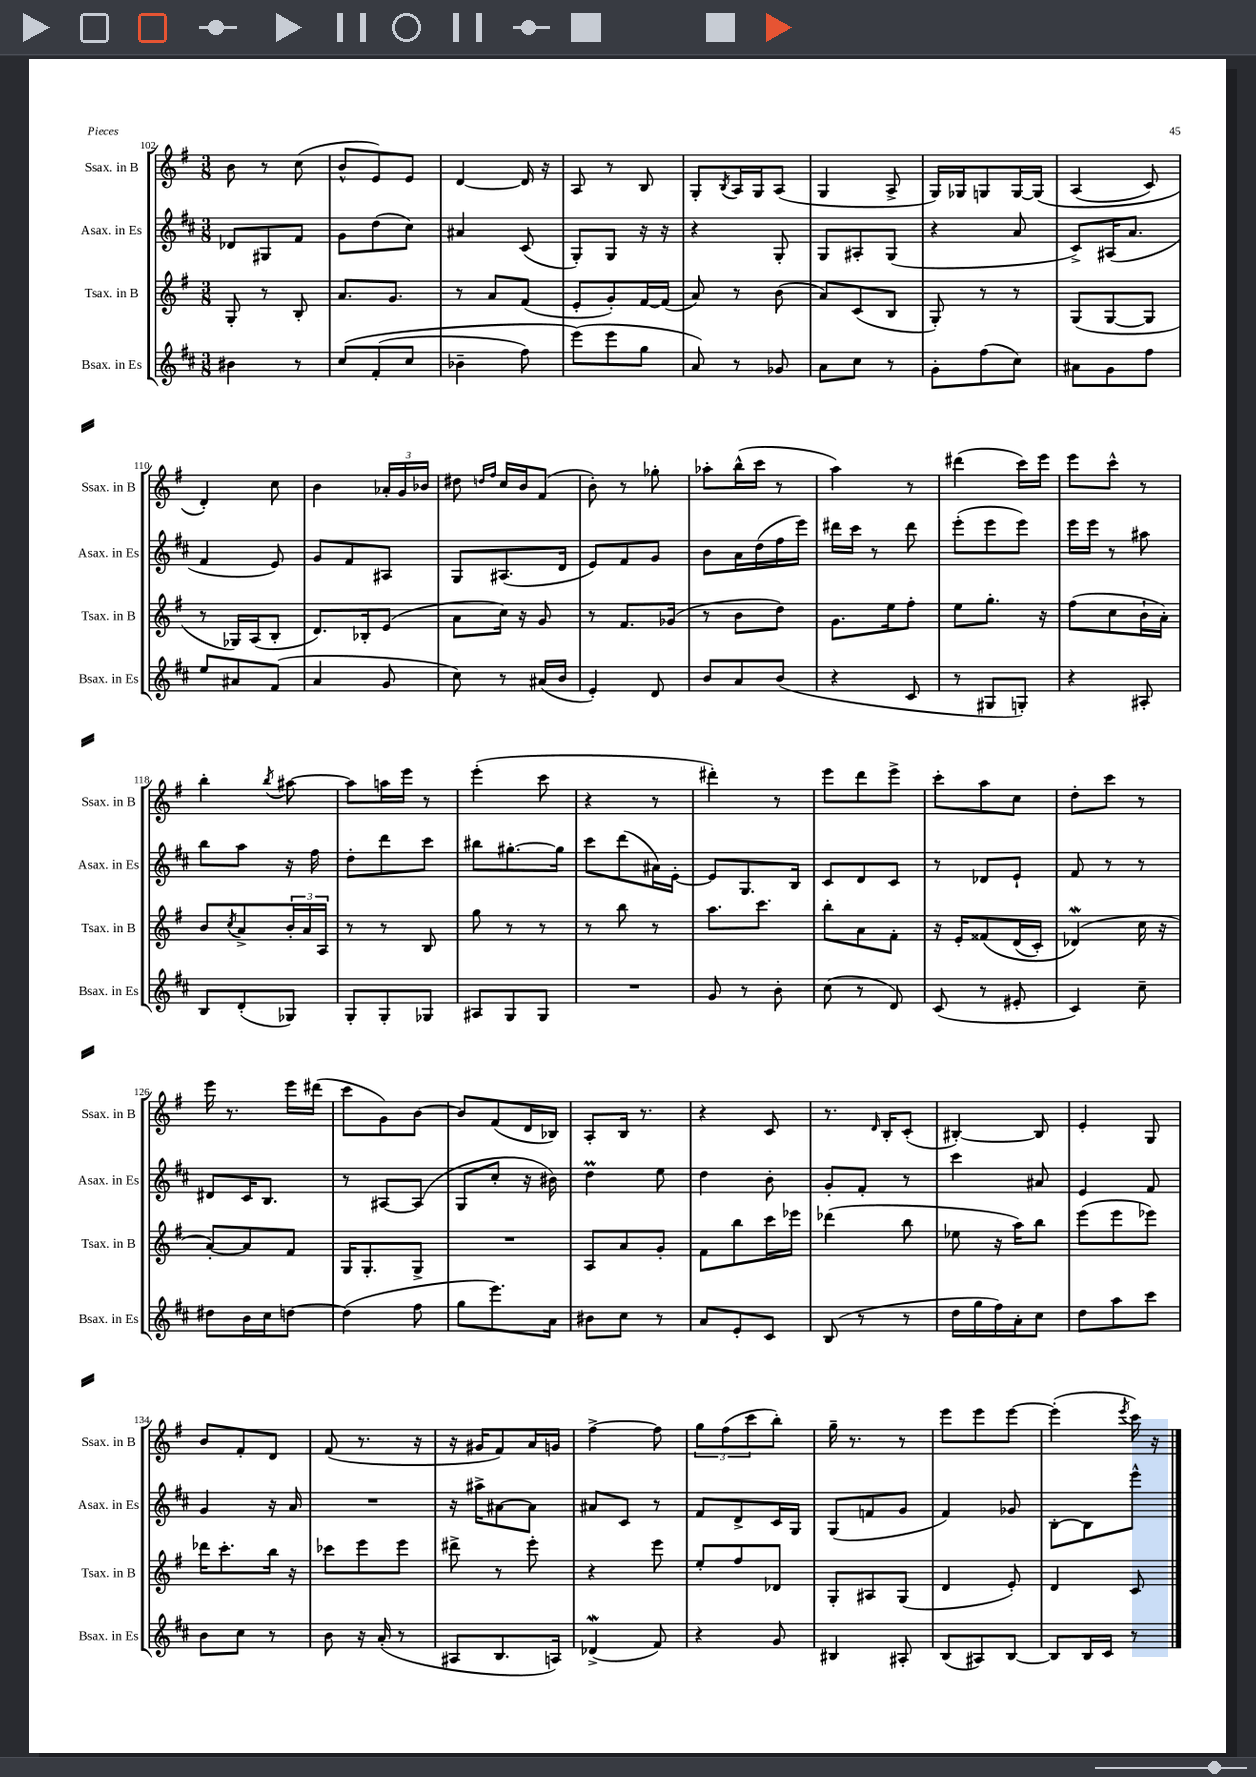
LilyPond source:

<<
\new StaffGroup <<
\new Staff = "s0" \with { instrumentName = "Ssax. in B" shortInstrumentName = "Ssax. in B" } {
    \clef treble \key g \major \numericTimeSignature \time 3/8
    b'8 r8 c''8( |
    b'8-^ e'8) e'8 |
    d'4~ d'16 r16 |
    a8 r8 b8 |
    g8-. \acciaccatura { b8 } a16 g16 a8( |
    g4 a8-> |
    g16) ges16 g8 g16~ g16\( |
    a4( c'8) |
    d'4-.\) c''8 |
    b'4 \tuplet 3/2 { aes'16-. g'16 bes'16 } |
    dis''8 \grace { d''16 fis''16 } c''16 b'16 fis'8( |
    b'8-.) r8 ges''8-. |
    aes''8-. b''16-^( c'''16 r8 |
    a''4) r8 |
    dis'''4( c'''16) e'''16 |
    e'''8 c'''8-^ r8 |
    b''4-. \acciaccatura { b''8 } ais''8~ |
    ais''8 a''16 e'''16 r8 |
    e'''4-.( c'''8 |
    r4 r8 |
    dis'''4-.) r8 |
    e'''8 d'''8 e'''8-> |
    c'''8-. a''8 c''8 |
    d''8-. c'''8 r8 |
    e'''16 r8. e'''16 dis'''16( |
    c'''8 g'8) b'8~ |
    b'8 fis'8( d'16 bes16) |
    a8-. b16 r8. |
    r4 c'8 |
    r8. \grace { d'16 } b16-. c'8-.( |
    bis4~-.) bis8 |
    e'4-. g8 |
    b'8 fis'8-. d'8 |
    fis'8( r8. r16 |
    r16 gis'16 fis'8) a'16 g'16 |
    fis''4~-> fis''8 |
    \tuplet 3/2 { g''8 fis''8( c'''8 } b''8-.) |
    g''16-- r8. r8 |
    e'''8 e'''8 e'''8~ |
    e'''4-.( \acciaccatura { e'''8 } c'''16) r16 \bar "|." |
}
\new Staff = "s1" \with { instrumentName = "Asax. in Es" shortInstrumentName = "Asax. in Es" } {
    \clef treble \key d \major \numericTimeSignature \time 3/8
    des'8 gis8 fis'8 |
    g'8 d''8( cis''8) |
    ais'4 cis'8( |
    g8-.) g8 r16 r16 |
    r4 g8-. |
    g8 ais8-. g8( |
    r4 a'8 |
    cis'8->) ais16( a'8. |
    fis'4 e'8) |
    g'8 fis'8 ais8 |
    g8 ais8.( d'16 |
    e'8) fis'8 g'8 |
    b'8 a'16 d''16( fis''16 e'''16) |
    dis'''16 cis'''16 r8 dis'''8 |
    e'''8-.( e'''8 e'''8) |
    e'''16 e'''16 r8 ais''8 |
    b''8 a''8 r16 fis''16 |
    d''8-. d'''8 cis'''8 |
    bis''8 gis''8.~-. gis''16 |
    cis'''8 d'''8( ais'16) e'16~-. |
    e'8 g8. b16 |
    cis'8 d'8 cis'8 |
    r8 des'8 e'8-! |
    fis'8 r8 r8 |
    dis'8 cis'16 b8. |
    r8 ais8~ ais8( |
    g8 cis''8-. r16 bis'16) |
    d''4\prall e''8 |
    d''4 b'8-. |
    g'8-. fis'8-. r8 |
    cis'''4 ais'8 |
    e'4 fis'8 |
    g'4 r16 a'16 |
    R4. |
    r16 ais''16-> ais'8~ ais'8 |
    ais'8 cis'8 r8 |
    fis'8 d'8-> cis'16 g16 |
    g8( f'8 g'8 |
    fis'4) ges'8 |
    b8~-. b8 e'''8-^ \bar "|." |
}
\new Staff = "s2" \with { instrumentName = "Tsax. in B" shortInstrumentName = "Tsax. in B" } {
    \clef treble \key g \major \numericTimeSignature \time 3/8
    g8-. r8 b8-. |
    a'8. g'8. |
    r8 a'8 fis'8( |
    e'8-. g'8-.) fis'16~ fis'16( |
    a'8) r8 b'8( |
    a'8) c'8( b8 |
    g8-.) r8 r8 |
    g8( g8~ g8 |
    r8 ges16) a16( b8-. |
    d'8.) bes16-. e'8( |
    a'8 c''16) r16 g'8 |
    r8 fis'8. ges'16( |
    r8 b'8 d''8) |
    g'8. e''16 fis''8-. |
    e''8 g''8.-. r16 |
    fis''8( c''8 b'16-! a'16-.) |
    b'8 \acciaccatura { c''8 } a'8-> \tuplet 3/2 { b'16-. a'16 a16 } |
    r8 r8 b8 |
    g''8 r8 r8 |
    r8 b''8 r8 |
    a''8. c'''8. |
    b''8-. a'8 fis'8-. |
    r16 e'16-. fisis'8\( d'16( c'16-.) |
    des'4\mordent(\) c''16 r16 |
    a'8~-.) a'8 fis'8 |
    g16 g8.-. g8-> |
    R4. |
    a8 a'8 g'8-. |
    fis'8 b''8 c'''16 ees'''16 |
    des'''4( b''8 |
    ees''8 r16 a''16) b''8 |
    e'''8( e'''8 ees'''8) |
    des'''16 c'''8.-. b''16 r16 |
    ces'''8 e'''8 e'''8 |
    dis'''8-> r8 e'''8-. |
    r4 e'''8 |
    e''8-. fis''8 des'8 |
    g8-. ais8 g8( |
    d'4 e'8-.) |
    d'4 c'8 \bar "|." |
}
\new Staff = "s3" \with { instrumentName = "Bsax. in Es" shortInstrumentName = "Bsax. in Es" } {
    \clef treble \key d \major \numericTimeSignature \time 3/8
    bis'4 r8 |
    cis''8\( fis'8-.( cis''8 |
    bes'4-- fis''8) |
    e'''8(\) e'''8 g''8 |
    a'8) r8 ges'8 |
    a'8 cis''8 r8 |
    g'8-. fis''8( cis''8) |
    ais'8 g'8 fis''8 |
    e''8 ais'8 fis'8( |
    a'4 g'8 |
    cis''8) r8 ais'16( b'16 |
    e'4-.) d'8 |
    b'8 a'8 b'8( |
    r4 cis'8 |
    r8 gis8 g8-.) |
    r4 ais8-. |
    b8 d'8-.( ges8) |
    g8-. g8-. ges8 |
    ais8 g8 g8 |
    R4. |
    g'8 r8 b'8-. |
    cis''8( r8 d'8) |
    cis'8( r8 eis'8-. |
    cis'4) cis''8-- |
    dis''8 b'16 cis''16 d''8~ |
    d''4( fis''8 |
    g''8 e'''8.) a'16 |
    bis'8 cis''8 r8 |
    a'8 e'8-. cis'8 |
    b8( r8 r8 |
    d''16 g''16 fis''16) a'16-. cis''8 |
    d''8 a''8 cis'''8 |
    b'8 cis''8 r8 |
    b'8 r16 a'16-.( r8 |
    ais8 b8. a16) |
    des'4->\mordent( fis'8) |
    r4 g'8 |
    bis4 ais8-. |
    b8( ais8) b8~ |
    b8 b16 cis'16 r8 \bar "|." |
}
>>
>>
\layout { \context { \Score currentBarNumber = #102 } }
